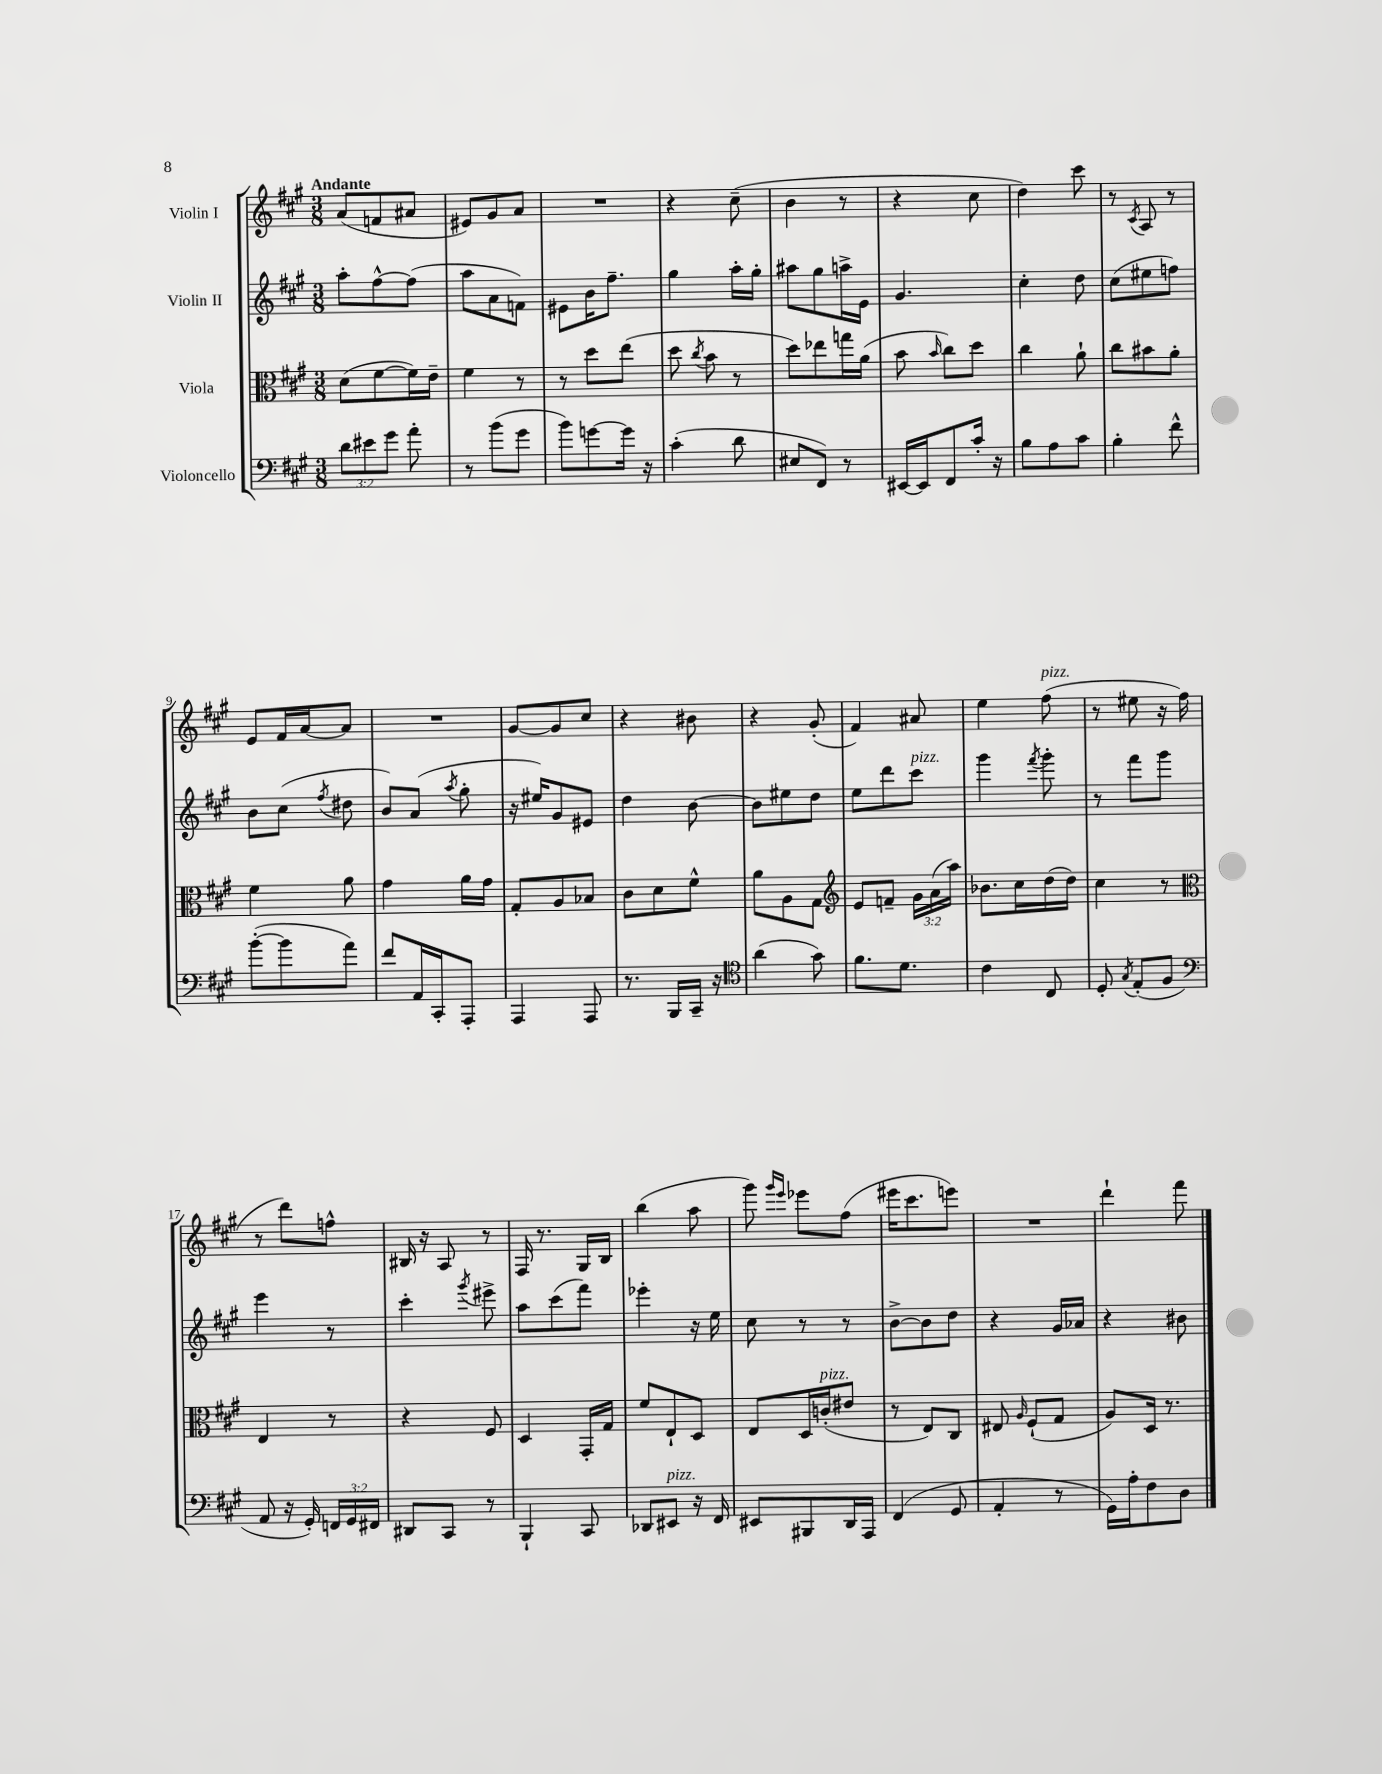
<<
\new StaffGroup <<
\new Staff = "s0" \with { instrumentName = "Violin I" } {
    \clef treble \key a \major \numericTimeSignature \time 3/8 \tempo "Andante"
    \autoBeamOff a'8[( f'8 ais'8] |
    eis'8[) gis'8 a'8] |
    R4. |
    r4 cis''8--( |
    b'4 r8 |
    r4 cis''8 |
    d''4) cis'''8 |
    r8 \acciaccatura { cis'8 } a8 r8 |
    e'8[ fis'16 a'16~ a'8] |
    R4. |
    gis'8[~ gis'8 cis''8] |
    r4 bis'8 |
    r4 gis'8-.( |
    fis'4) ais'8 |
    e''4 fis''8^\markup { \italic "pizz." }( |
    r8 eis''8 r16 fis''16 |
    r8 d'''8[) f''8]-^ |
    bis16 r16 a8 r8 |
    fis16 r8. gis16[ b16] |
    b''4( a''8 |
    gis'''8) \grace { gis'''16[ e'''16] } ees'''8[ fis''8]( |
    eis'''16[ cis'''8. e'''8]) |
    R4. |
    d'''4-! fis'''8 \bar "|." |
}
\new Staff = "s1" \with { instrumentName = "Violin II" } {
    \clef treble \key a \major \numericTimeSignature \time 3/8
    \autoBeamOff a''8[-. fis''8~-^ fis''8]( |
    a''8[ a'8 f'8]) |
    eis'8[ b'16 fis''8.]-- |
    gis''4 a''16[-. gis''16]-. |
    ais''8[ gis''8 a''16-> e'16] |
    gis'4. |
    cis''4-. d''8 |
    cis''8[( eis''8 f''8]) |
    b'8[ cis''8]( \acciaccatura { fis''8 } dis''8 |
    b'8[) a'8]( \acciaccatura { a''8 } gis''8-. |
    r16 eis''16[) gis'8 eis'8] |
    d''4 b'8~ |
    b'8[ eis''8 d''8] |
    e''8[ d'''8 cis'''8]^\markup { \italic "pizz." } |
    gis'''4 \acciaccatura { fis'''8 } gis'''8-. |
    r8 fis'''8[ gis'''8] |
    e'''4 r8 |
    cis'''4-. \acciaccatura { gis'''8 } eis'''8-> |
    a''8[ cis'''8( fis'''8]) |
    ees'''4-. r16 e''16 |
    cis''8 r8 r8 |
    b'8[~-> b'8 d''8] |
    r4 gis'16[ aes'16] |
    r4 bis'8 \bar "|." |
}
\new Staff = "s2" \with { instrumentName = "Viola" } {
    \clef alto \key a \major \numericTimeSignature \time 3/8 \override Staff.TupletNumber.text = #tuplet-number::calc-fraction-text
    \autoBeamOff d'8[( fis'8~ fis'16) e'16]-- |
    fis'4 r8 |
    r8 d''8[ e''8]( |
    d''8 \acciaccatura { cis''8 } b'8 r8 |
    d''8[) ees''8 g''16 a'16]( |
    b'8 \grace { b'16 } cis''8[) d''8] |
    cis''4 a'8-! |
    cis''8[ bis'8 a'8]-. |
    fis'4 a'8 |
    gis'4 a'16[ gis'16] |
    gis8[-. a8 bes8] |
    cis'8[ d'8 fis'8]-^ |
    a'8[ a8 gis8] |
    \clef treble e'8[ f'8]-- \tuplet 3/2 { gis'16[ a'16( a''16]) } |
    bes'8.[ cis''16 d''16( d''16]) |
    cis''4 r8 |
    \clef alto e4 r8 |
    r4 fis8 |
    d4 gis,16[-. gis16] |
    fis'8[ e8-! d8] |
    e8[ d16 c'16-.^\markup { \italic "pizz." }( eis'8] |
    r8 e8[) cis8] |
    eis8 \grace { a16 } fis8[-!( gis8] |
    a8[) d16] r8. \bar "|." |
}
\new Staff = "s3" \with { instrumentName = "Violoncello" } {
    \clef bass \key a \major \numericTimeSignature \time 3/8 \override Staff.TupletNumber.text = #tuplet-number::calc-fraction-text
    \autoBeamOff \tuplet 3/2 { d'8[ eis'8 gis'8] } a'8-. |
    r8 b'8[( gis'8] |
    b'8[) g'8~ g'16] r16 |
    cis'4-.( d'8 |
    eis8[ fis,8]) r8 |
    eis,16[~ eis,16 fis,8 cis'16]-. r16 |
    b8[ a8 cis'8] |
    b4-. fis'8-^ |
    b'8[~-.( b'8 a'8]) |
    fis'8[ a,16 cis,16-. a,,8]-. |
    a,,4 a,,8 |
    r8. b,,16[ cis,16]-- r16 |
    \clef tenor a'4( gis'8) |
    fis'8.[ d'8.] |
    cis'4 cis8 |
    d8-. \acciaccatura { gis8 } e8[-.( fis8] |
    \clef bass a,8 r16 gis,16-.) \tuplet 3/2 { f,16[ gis,16 fis,16] } |
    dis,8[ cis,8] r8 |
    b,,4-! cis,8 |
    des,8[ eis,8]^\markup { \italic "pizz." } r16 fis,16 |
    eis,8[ bis,,8 d,16 a,,16] |
    fis,4( gis,8 |
    a,4-. r8 |
    gis,16[) a16-. fis8 d8] \bar "|." |
}
>>
>>
